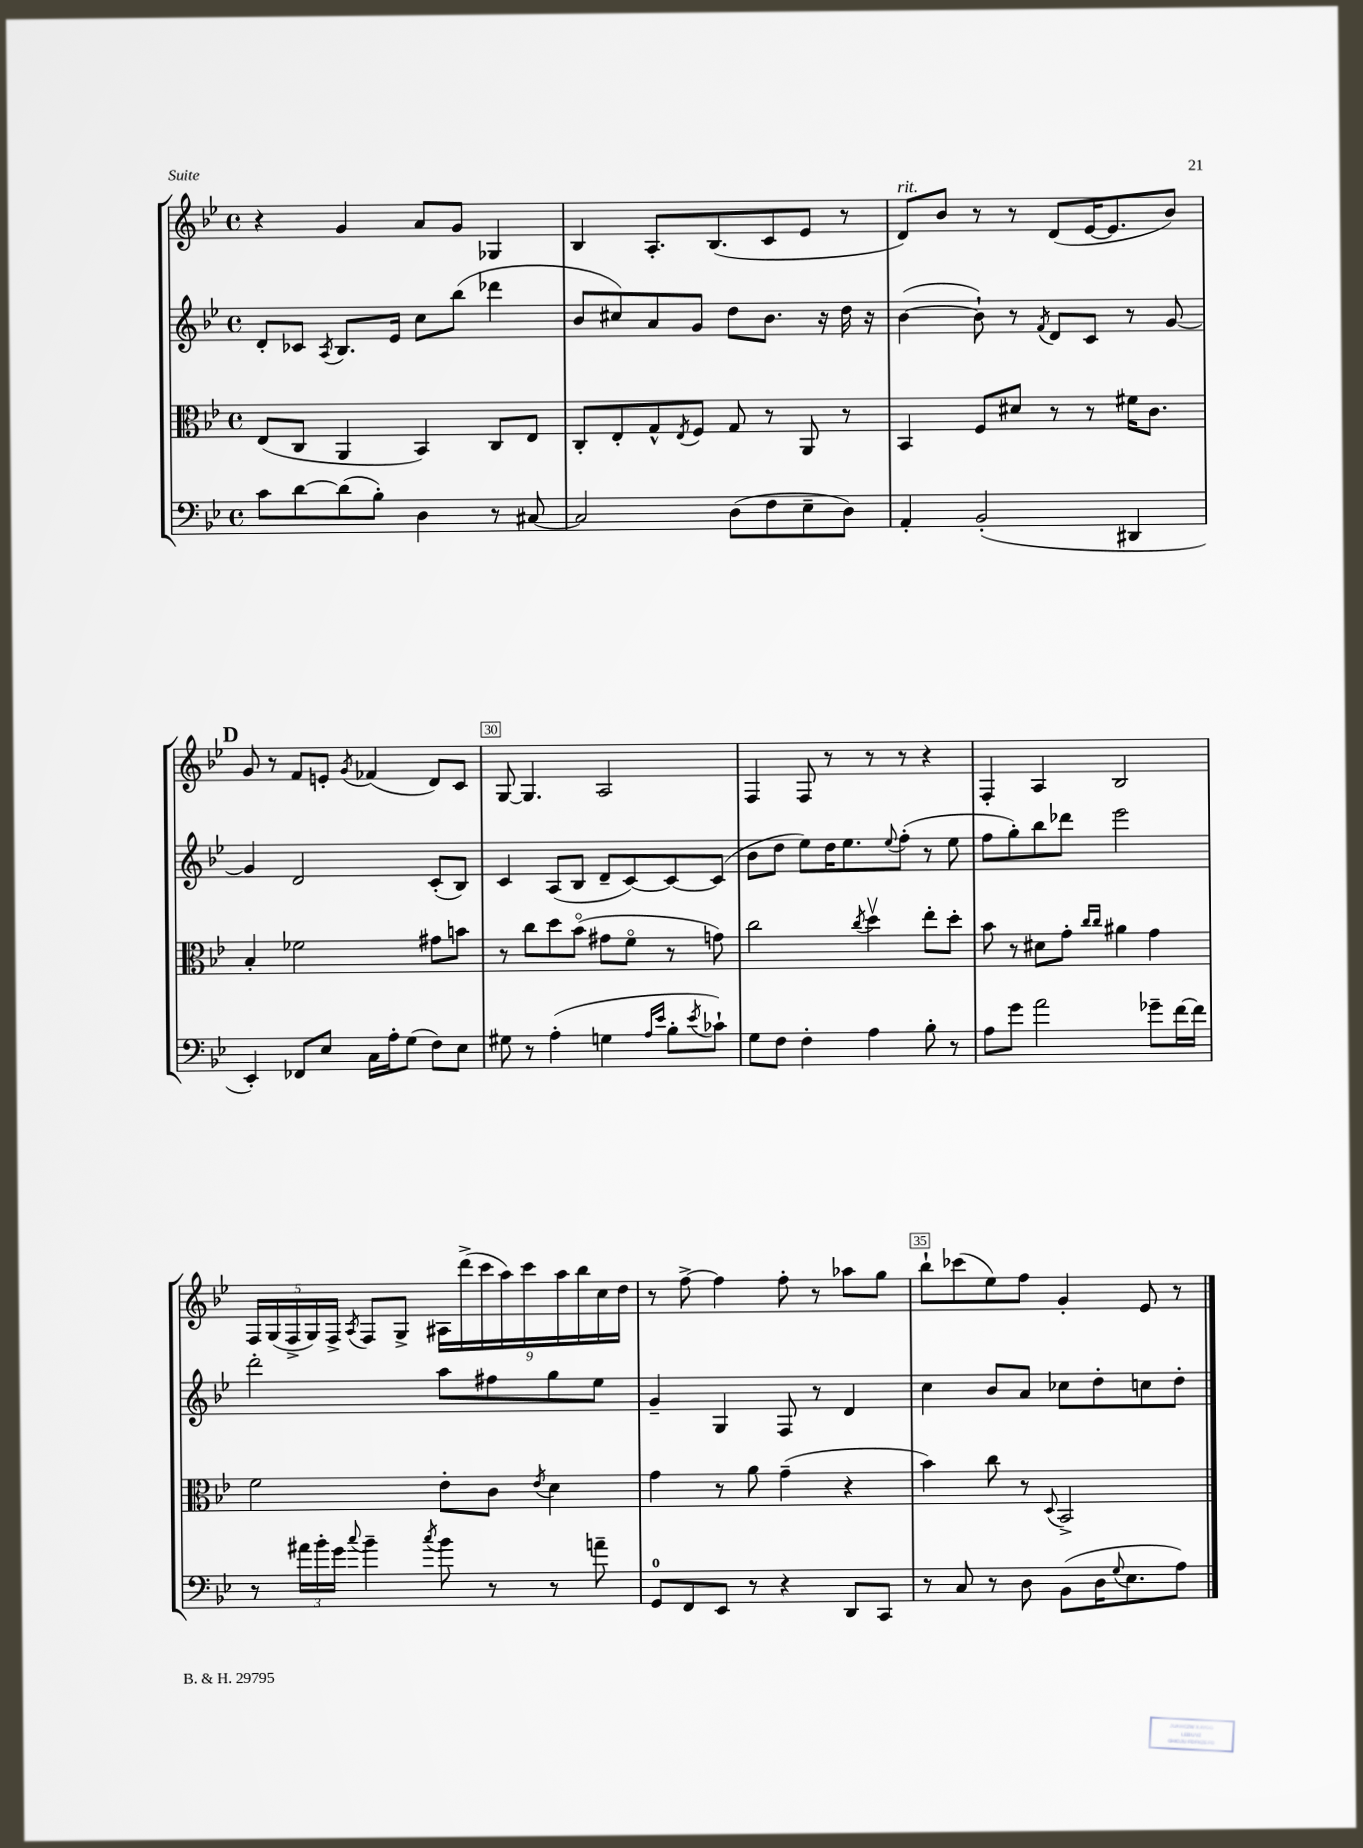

**kern	**kern	**kern	**kern
*staff4	*staff3	*staff2	*staff1
*clefF4	*clefC3	*clefG2	*clefG2
*k[b-e-]	*k[b-e-]	*k[b-e-]	*k[b-e-]
*M4/4	*M4/4	*M4/4	*M4/4
*met(c)	*met(c)	*met(c)	*met(c)
8c	(8E-	8d'	4r
[8d	8C	8c-	.
.	.	8qA	.
(8d]	4AA	8.B-	4g
8B-')	.	.	.
.	.	16e-	.
4D	4BB-)	8cc	8a
.	.	(8bb-	8g
8r	8C	4ddd-	4G-
[8C#	8E-	.	.
=	=	=	=
2C#]	8C'	8b-	4B-
.	8E-'	8cc#)	.
.	8G^^	8a	8.A'
.	8qE-	.	.
.	8F	8g	.
.	.	.	(8.B-
(8D	8G	8dd	.
8F	8r	8.b-	8c
8E-~	8AA	.	8e-
.	.	16r	.
8D)	8r	16dd	8r
.	.	16r	.
=	=	=	=
4AA'	4BB-	([4b-	8d)
.	.	.	8b-
(2BB-'	8F	8b-`])	8r
.	8d#	8r	8r
.	.	8qf	.
.	8r	8d	(8d
.	8r	8c	[16e-
.	.	.	8.e-]
4DD#	16f#	8r	.
.	8.c	.	.
.	.	[8g	8b-)
=	=	=	=
4EE-')	4B-'	4g]	8g
.	.	.	8r
8FF-	2f-	2d	8f
8E-	.	.	8e'
.	.	.	8qg
16C	.	.	(4f-
16A'	.	.	.
(8G	.	.	.
8F)	8g#	(8c'	8d)
8E-	8b	8B-)	8c
=	=	=	=
8G#	8r	4c	[8G
8r	8cc	.	4.G]
(4A'	8dd	(8A	.
.	(8b-o	8B-	.
4G	8g#	8d~	2A
.	8fo	[8c)	.
16qqA	.	.	.
16qqe-	.	.	.
8B-'	8r	8c_	.
8qe-	.	.	.
8c-`)	8g)	(8c]	.
=	=	=	=
8G	2cc	8b-	4F
8F	.	8dd	.
4F'	.	8ee-)	8F
.	.	16dd	8r
.	.	8.ee-	.
.	8qcc	.	.
4A	4ddv	.	8r
.	.	8qqee-	.
.	.	(8ff'	8r
8B-'	8ee-'	8r	4r
8r	8dd'	8ee-	.
=	=	=	=
8A	8b-	8ff	4F'
8g	8r	8gg')	.
2a	8d#	8bb-	4A
.	8g'	8ddd-	.
.	16qqcc	.	.
.	16qqcc	.	.
.	4a#	2eee-	2B-
8g-~	4g	.	.
[16f	.	.	.
16f]	.	.	.
=	=	=	=
8r	2f	2ddd'	20F
.	.	.	(20G
.	.	.	20F^
24a#	.	.	.
.	.	.	20G)
24b-'	.	.	.
.	.	.	20F^
24g	.	.	.
8qqcc	.	.	8qA
4b-~	.	.	8F
.	.	.	8G^
8qcc	.	.	.
8b-	8e-'	8aa	18A#
.	.	.	(18ddd^
.	.	.	18ccc
8r	8c	8ff#	.
.	.	.	18aa)
.	.	.	18ccc
.	8qe-	.	.
8r	4d	8gg	.
.	.	.	18aa
.	.	.	18bb-
8a~	.	8ee-	.
.	.	.	18cc
.	.	.	18dd
=	=	=	=
8GG	4g	4g~	8r
8FF	.	.	[8ff^
8EE-	8r	4G	4ff]
8r	8a	.	.
4r	(4g~	8F	8ff'
.	.	8r	8r
8DD	4r	4d	8aa-
8CC	.	.	8gg
=	=	=	=
8r	4b-)	4cc	8bb-`
8C	.	.	(8ccc-
8r	8cc	8b-	8ee-)
8D	8r	8a	8ff
.	8qqD	.	.
(8BB-	2BB-^	8cc-	4g'
16D	.	8dd'	.
8qqG	.	.	.
8.E-	.	.	.
.	.	8cc	8e-
8A)	.	8dd'	8r
==	==	==	==
*-	*-	*-	*-
